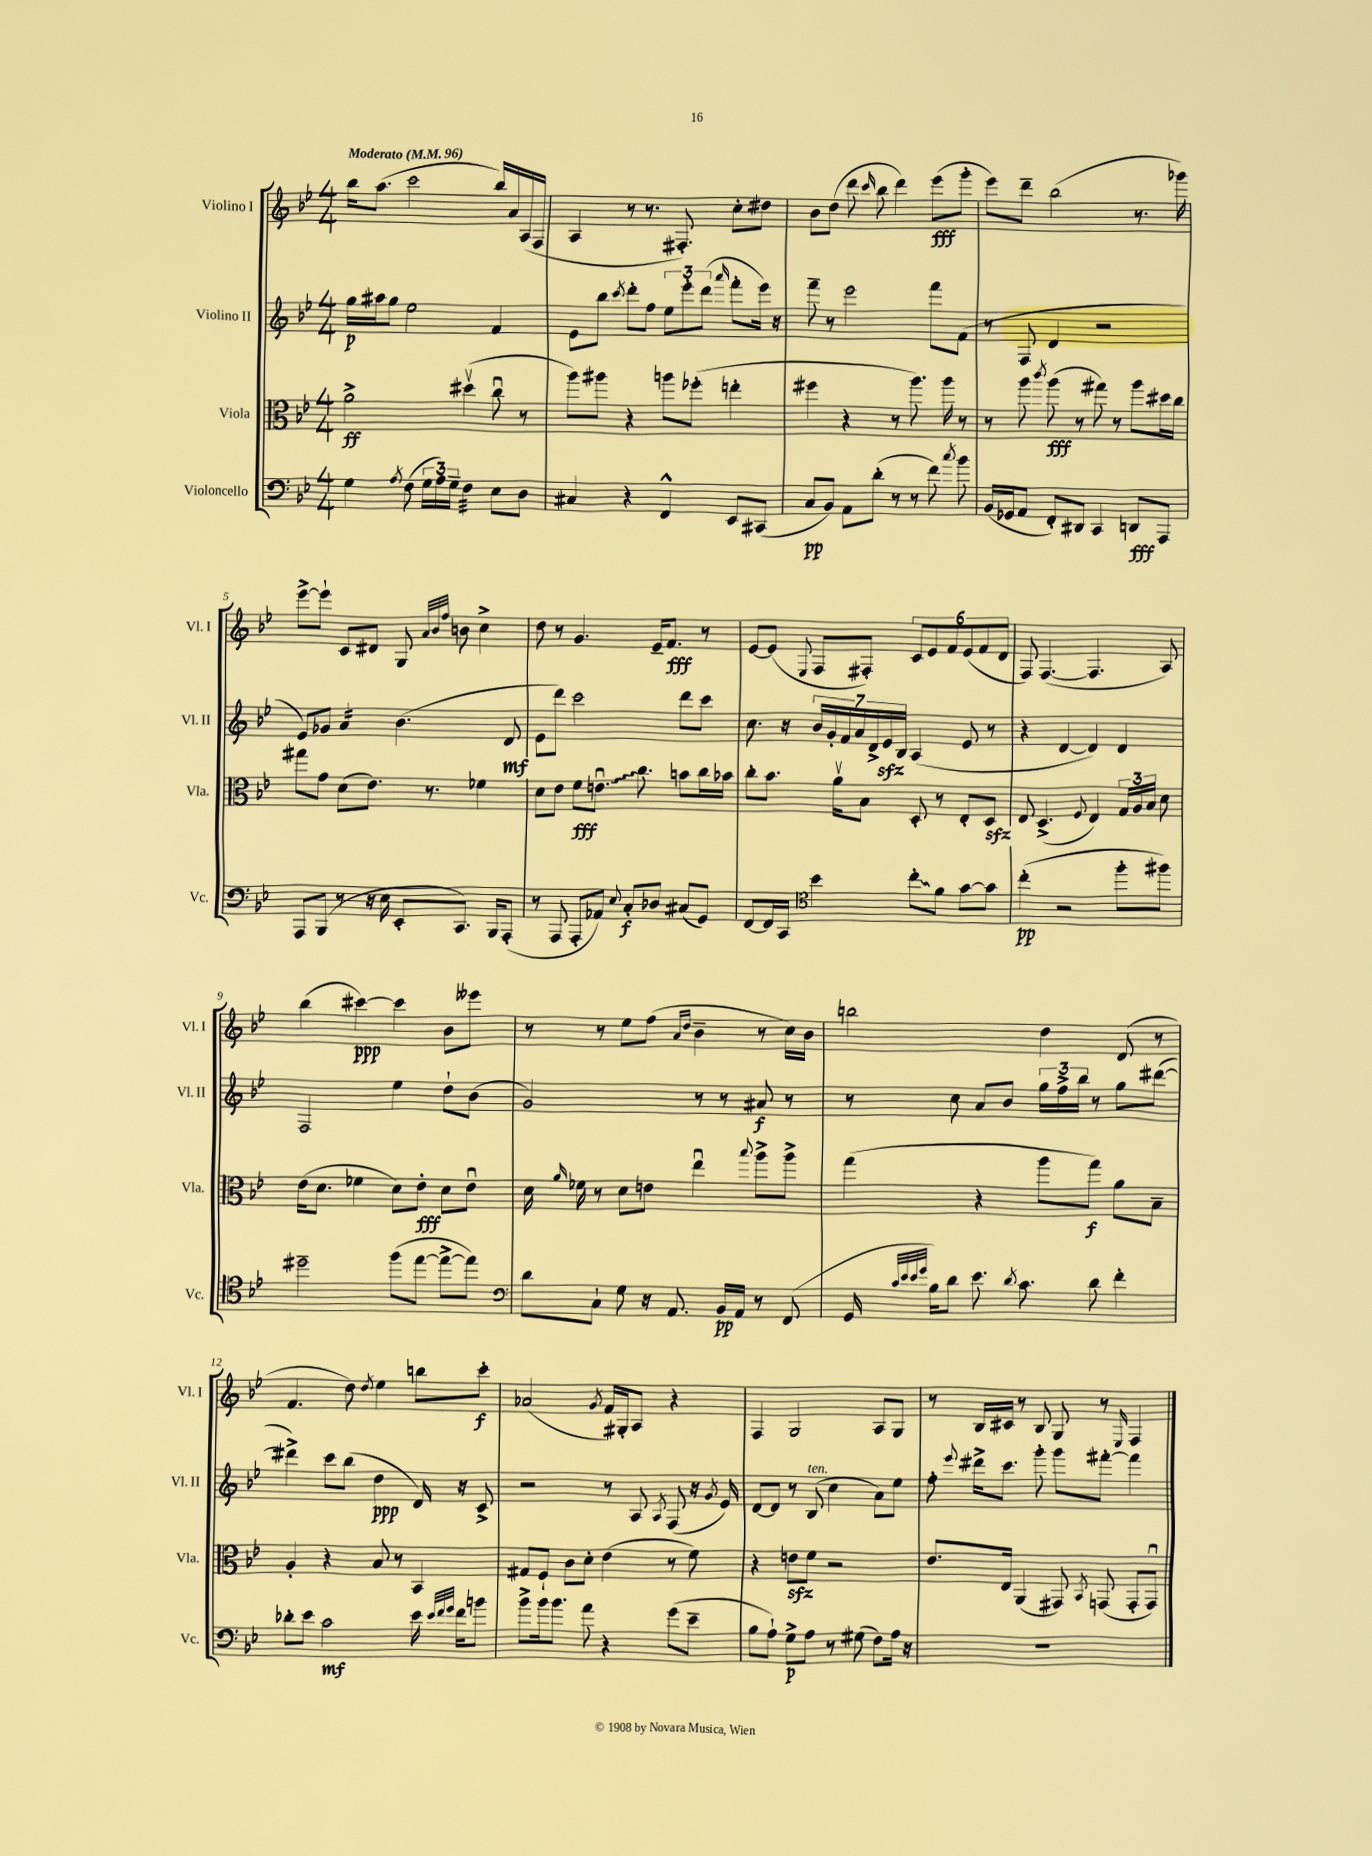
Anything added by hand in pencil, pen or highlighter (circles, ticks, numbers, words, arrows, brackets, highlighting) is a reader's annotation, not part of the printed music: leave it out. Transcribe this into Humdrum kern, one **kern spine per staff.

**kern	**kern	**kern	**kern
*staff4	*staff3	*staff2	*staff1
*clefF4	*clefC3	*clefG2	*clefG2
*k[b-e-]	*k[b-e-]	*k[b-e-]	*k[b-e-]
*M4/4	*M4/4	*M4/4	*M4/4
*MM96	*MM96	*MM96	*MM96
4G	2a^	16gg	16bb-
.	.	16aa#	(8.aa
.	.	8gg	.
8qA	.	.	.
(8F	.	2ee-	2ccc
24G	.	.	.
24A)	.	.	.
24G~	.	.	.
4F	(4dd#v	.	.
8E-	8ccu	4f	16bb-)
.	.	.	16a
8D	8r	.	(16A
.	.	.	16F
=	=	=	=
4C#	8aa)	8e-	4A
.	8aa#	8bb-	.
.	.	8qccc	.
4r	4r	8ddd'	8r
.	.	8ff	8.r
4FF^^	8aa	12ee-	.
.	.	.	8.F#')
.	.	12eee-'	.
.	(8ff-'	.	.
.	.	(12ddd	.
.	.	16qqaaa	.
8EE-	4ee'	8fff'	8cc'
(8CC#	.	16eee-)	8dd#
.	.	16r	.
=	=	=	=
8C	4ff#	8fff~	8b-
8BB-)	.	8r	(8dd
8AA	4r	2eee-	8ddd
.	.	.	16qqccc
(8d'	.	.	8bb-
8r	8r	.	4ddd)
8r	8.aa)	.	.
8f)	.	8fff	(8eee-
.	16aa	.	.
8qcc	.	.	.
8b-	8r	(8f	8ggg'
=	=	=	=
(16BB-	8r	8r	8eee-)
16GG-	.	.	.
8AA	8aa	8F	8ddd~
.	8qccc	.	.
8FF')	(8aa	4d	(2bb-
8DD#	8r	.	.
4CC	8gg#)	2r	.
.	8r	.	.
8DD	8aa	.	8.r
8AAA	16dd#	.	.
.	16cc	.	16ggg-)
=	=	=	=
8AAA	8gg#	8e-)	[8eee-^
(8BBB-	8g	8g-	8eee-`]
8r	(8d	4a	8c
16r	8.e-)	.	8d#
16E-	.	.	.
8EE-'	.	(4.b-	8G
.	8.r	.	.
.	.	.	32qqa
.	.	.	32qqb-
.	.	.	32qqff
8.CC)	.	.	8b
.	4f-	.	4cc^
16BBB-	.	.	.
(8AAA'	.	8d	.
=	=	=	=
8r	8d	8e-	8dd
8AAA	8e-	8ddd)	8r
8AAA'	8f	2ccc	4.g
8AA-)	8.eu	.	.
8qqE-	.	.	.
8C'	.	.	.
.	8.cc	.	.
8D-	.	.	16e-~
.	.	.	8.f
(8C#	8b	8ddd	.
8GG)	16cc	8ccc	8r
.	16b-	.	.
=	=	=	=
[8FF	8cc'	8.cc	[8e-
16FF]	8.b-	.	(8e-]
16CC	.	16r	.
*clefC4	*	*	*
.	.	.	8qqE-
4b-	.	28b-	8F
.	.	28g'	.
.	16av	.	.
.	.	28f	.
.	.	28a	.
.	8B-	.	8F#')
.	.	28d^	.
.	.	28e-	.
.	.	28B-	.
8cc'	8D'	(4A	12c
.	.	.	12e-
8f	8r	.	.
.	.	.	12f
[8g	8E-'	8e-	(12e-
.	.	.	12f
8g]	8D	8r	.
.	.	.	12d
=	=	=	=
(4cc'	8E-	4r	8F)
.	(4.D^	.	([4.F
2r	.	[4d	.
.	8qqF	.	.
.	4E-)	4d])	4.F]
8ff'	24G	4d	.
.	24A	.	.
.	24B-	.	.
8ff#)	8d	.	8A)
=	=	=	=
2dd#~	(16e-	2F	(4bb-
.	8.d	.	.
.	4f-	.	[4ccc#)
(8ff	8d)	4ee-	4ccc#]
[8ee-	8e-'	.	.
8ee-^_	8d	8dd`	8b-
8ee-])	8e-u	(8b-	8eee--
=	=	=	=
*clefF4	*	*	*
8d	16d	2g)	8r
.	16qqa	.	.
.	16f-	.	.
8C`	8r	.	8r
8G	8d	.	8ee-
16r	8e	.	(8ff
8.AA	.	.	.
.	.	.	16qqa
.	.	.	16qqdd
.	4ee-u	8r	4b-~
16BB-	.	8r	.
16AA	.	.	.
.	8qqbb-	.	.
8r	8aa^	8a#	8r
(8FF	8aa^	8r	16cc)
.	.	.	16b-
=	=	=	=
16GG	(4gg	8r	2bb
32qqc	.	.	.
32qqe-	.	.	.
32qqe-	.	.	.
32qqg	.	.	.
16B-)	.	.	.
8d	.	8cc	.
8.e-	4r	8a	.
.	.	8b-	.
8qd	.	.	.
8.c	.	.	.
.	8aa	24gg	4dd
.	.	24ff^	.
.	.	24bb-	.
8d	8gg)	8r	.
4f'	8a	8gg	(8d
.	8B-~	([8ddd#	8r
=	=	=	=
8d-'	4A'	4ddd#^])	4.f
8e-	.	.	.
2c	4r	8ccc	.
.	.	(8bb-	8dd)
.	.	.	8qdd
.	8B-	4dd	4ee-
.	8r	.	.
16e-	4BB-	16d)	8bb
32qqe-	.	.	.
32qqf	.	.	.
32qqg	.	.	.
16f	.	16r	.
8b	.	8c^	8ccc'
=	=	=	=
8b-^	8G#	2r	(2a-
16b-	8F`	.	.
8.b-	.	.	.
.	8c	.	.
8a	8d'	.	.
.	.	.	8qg
4r	(4e-	8r	16f)
.	.	.	16G#'
.	.	8A	8A
.	.	8qA	.
(8g	8r	(8F	4r
8e-~	8f)	16r	.
.	.	8qg	.
.	.	16e-)	.
=	=	=	=
8B-	4r	[8d	4F
8A`)	.	8d]	.
8G^	8e	8r	2G
8A	8f	(8B-	.
8r	2r	4cc	.
(8G#	.	.	.
8F)	.	8a)	8A
16A	.	8ee-	8G
16r	.	.	.
=	=	=	=
1r	8.e-	8ff'	8r
.	.	8qqeee-	.
.	.	16ddd#^	16B-
.	16E-	8.ccc	16c#
.	(4AA	.	8r
.	.	8ggg'	8B-
.	8GG#)	8ggg	8G
.	8qBB-	.	.
.	(8GG	[8fff#'	8r
.	.	.	16qqE-
.	8GG'	4fff#]	4F
.	8GGu)	.	.
==	==	==	==
*-	*-	*-	*-
